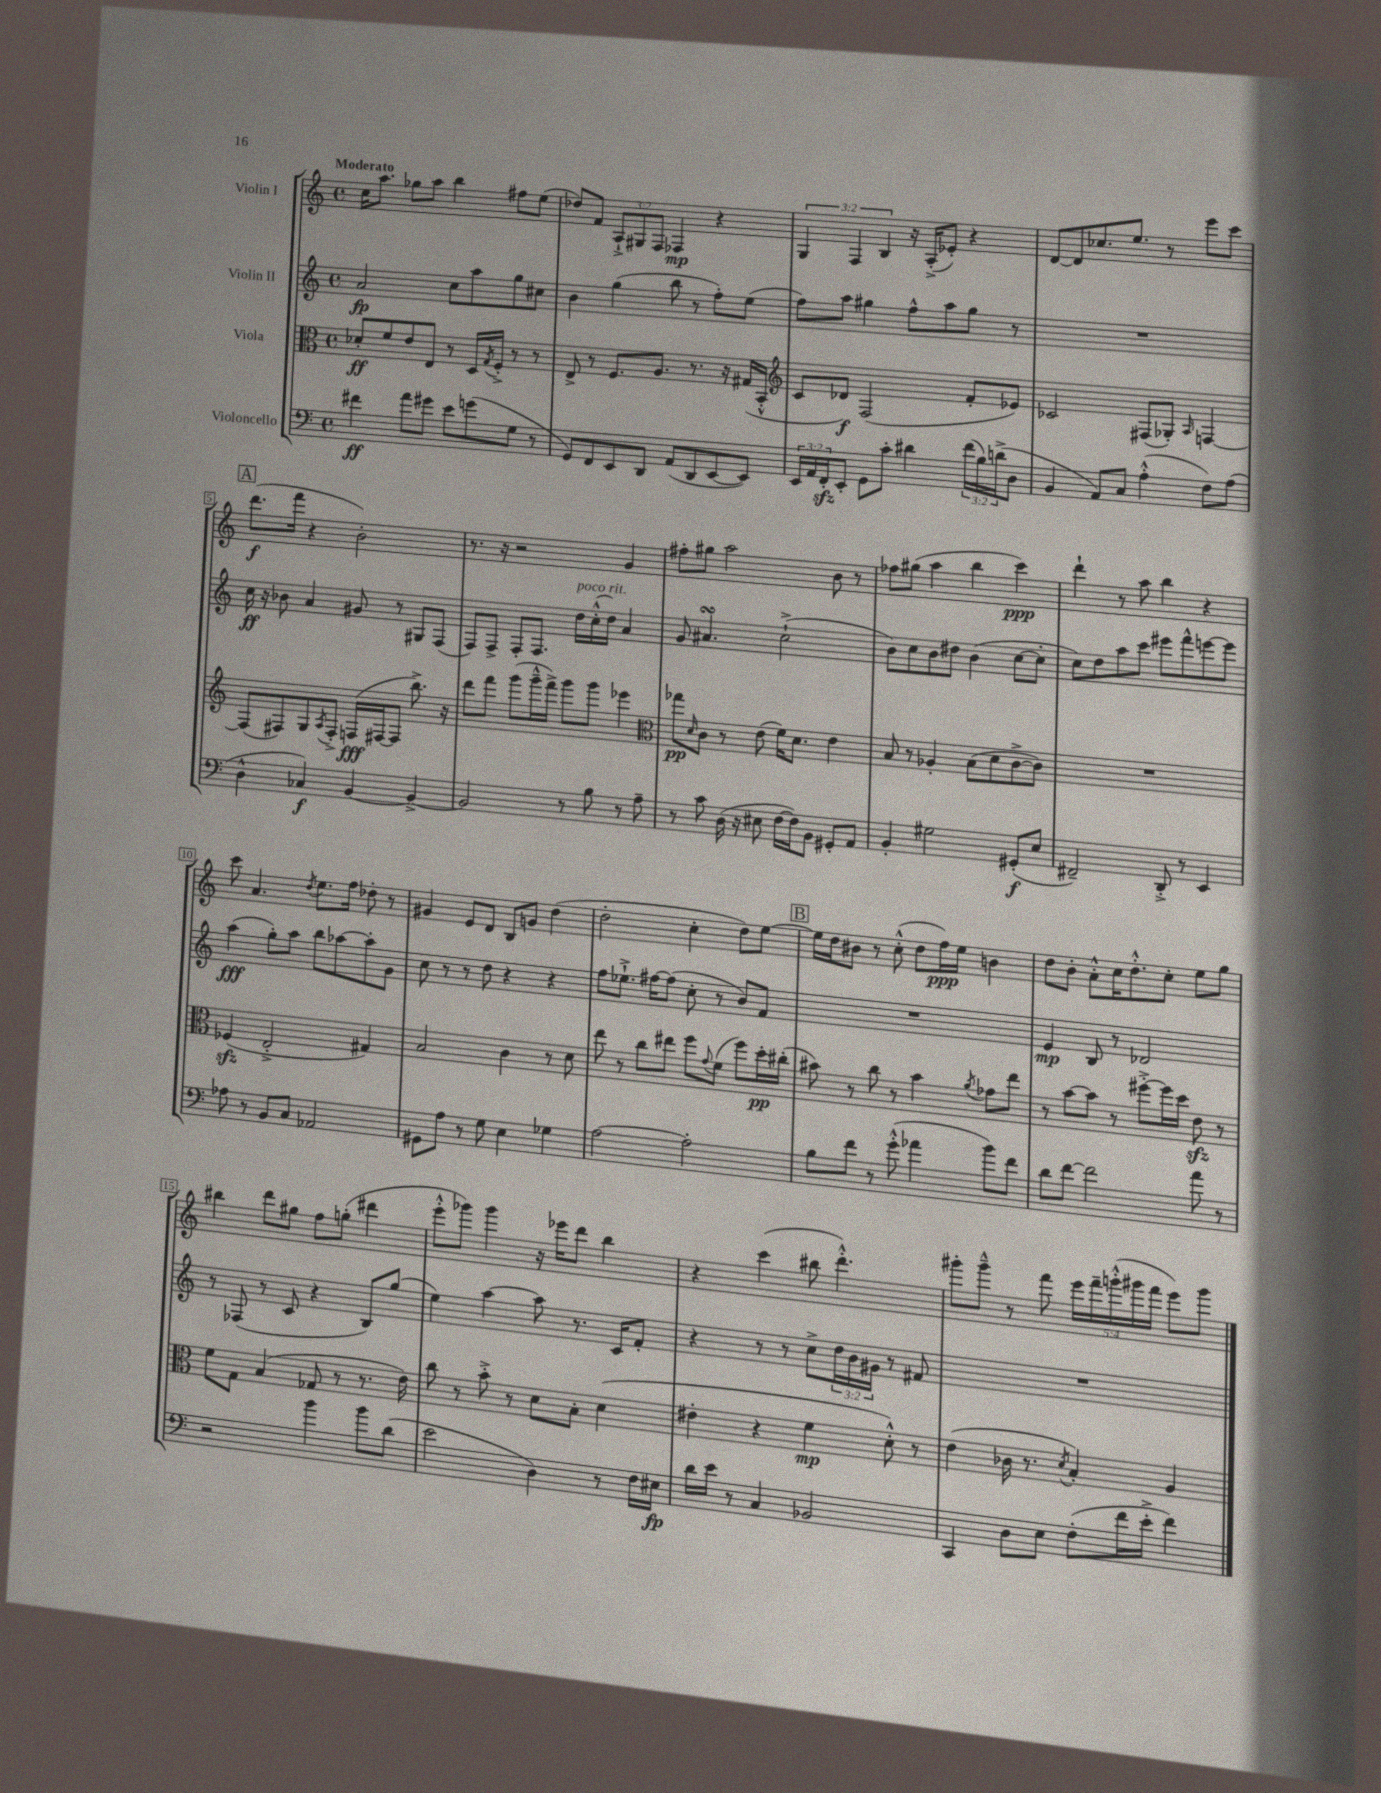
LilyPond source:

<<
\new StaffGroup <<
\new Staff = "s0" \with { instrumentName = "Violin I" } {
    \clef treble \key c \major \defaultTimeSignature \time 4/4 \override Staff.TupletNumber.text = #tuplet-number::calc-fraction-text \tempo "Moderato"
    c''16 a''8. ges''8 a''8 b''4 fis''8 e''8( |
    des''8) f'8 \tuplet 3/2 { a8-!-> gis8 f8 } fes4\mp r4 |
    \tuplet 3/2 { g4 f4 b4 } r16 a16-.->( ees'8-.) r4 |
    d'8~ d'8 ces''8. e''8. r8 e'''8 c'''8 |
    \mark \markup { \box "A" } d'''8.\f( f'''16 r4 b'2-.) |
    r8. r16 r2 g'4 |
    fis''8-. gis''8 a''2 b'8 r8 |
    fes''8 gis''8( a''4 b''4 c'''4\ppp) |
    d'''4-! r8 a''8 b''4 r4 |
    c'''8 a'4. \acciaccatura { d''8 } e''8. f''16 des''8-. r8 |
    gis'4 e'8 d'8 b8 g'8 d''4( |
    d''2-. c''4-. d''8) e''8~ |
    \mark \markup { \box "B" } e''16 d''16 bis'8 r8 c''8-.-^( d''8 f''16\ppp) e''16 b'4 |
    d''8 b'8-. a'8-.-^ c''16 d''8.-.-^ c''8-. e''8 g''8 |
    bis''4 d'''8 gis''8 f''8 g''8-.( dis'''4 |
    e'''8-.-^ ges'''8) ges'''4 r16 ees'''16 d'''8 b''4 |
    r4 c'''4( bis''8 d'''4.-.-^) |
    gis'''8-. gis'''8---^ r8 f'''8 \tuplet 5/4 { e'''16 f'''16-- g'''16-.-^( gis'''16 f'''16 } e'''8) gis'''8 \bar "|." |
}
\new Staff = "s1" \with { instrumentName = "Violin II" } {
    \clef treble \key c \major \defaultTimeSignature \time 4/4 \override Staff.TupletNumber.text = #tuplet-number::calc-fraction-text
    a'2\fp c''8 a''8 g''8 cis''8 |
    b'4 g''4( b''8 r8 f''8-.) e''8( |
    f''8) a''8 gis''4 f''8-^ a''8 gis''8 r8 |
    R1 |
    \mark \markup { \box "A" } c''16\ff r16 bes'8 a'4 gis'8 r8 gis8 f8( |
    f8) f8-> f8-. f8. d''16^\markup { \italic "poco rit." } c''16-.-^( d''16) a'4 |
    g'8 ais'4.\turn c''2-!->( |
    b'8) c''8 b'8 dis''8 b'4( c''8~ c''8-. |
    c''8) d''8 a''8 c'''8 eis'''8 f'''8-^ e'''8~ e'''8 |
    a''4\fff( g''8-.) a''8 b''8 aes''8~ aes''8-. g'8 |
    c''8 r8 r8 d''8 r4 r4 |
    f''8 ees''8.-!-> fis''16~ fis''8( c''8-. r8 b'8) f'8 |
    \mark \markup { \box "B" } R1 |
    e'4\mp b8 r8 des'2 |
    r8 fes8( r8 c'8 r4 b8) g''8( |
    e''4) a''4~ a''8 r8. c'16 f'8-. |
    r4 r8 r8 c''8-> \tuplet 3/2 { d''16 b'16 gis'16 } r8 fis'8 |
    R1 \bar "|." |
}
\new Staff = "s2" \with { instrumentName = "Viola" } {
    \clef alto \key c \major \defaultTimeSignature \time 4/4
    des'8-.\ff f'8 e'8 e8 r8 d16 \acciaccatura { g8 } f16-.-> r8 r8 |
    e8-> r8 f8. a8. r8. r16 gis16( b,16-.-^ |
    \clef treble c'8 des'8\f) f2( f'8-. ees'8) |
    ces'2 fis8( ges8-.) \grace { a16 } f4~ |
    \mark \markup { \box "A" } f8( fis8) g8 \acciaccatura { a8 } fis8-.-> f16\fff( fis16~ fis8 b''8.->) r16 |
    d'''8 f'''8 g'''8( g'''16---^ f'''16->) g'''8 g'''8 ees'''4 |
    \clef alto ges''8\pp \grace { d'16 } c'8 r8 e'8( f'16) d'8. e'4 |
    b8 r8 aes4-. b8( d'8 c'8~-> c'8) |
    R1 |
    fes4\sfz( e2-.-> gis4) |
    b2 c'4 r8 d'8 |
    e''8 r8 c''8 eis''8 f''8 \appoggiatura { g'8 } f'8( f''8) d''16-.\pp cis''16-.( |
    \mark \markup { \box "B" } bis'8) r8 c''8 r8 bis'4 \acciaccatura { a'8 } ges'8 e''8 |
    r8 b'8~ b'8 r8 fis''8~-.-> fis''16 d''16 e'8\sfz r8 |
    f'8 g8 b4( ges8 r8 r8. e'16) |
    c''8 r8 b'8-.-> r8 d'8 b8-. d'4( |
    eis'4-. r4 f'4\mp d'8-.-^) r8 |
    e'4( ces'16 r8. \acciaccatura { d'8 } b4-.) a4 \bar "|." |
}
\new Staff = "s3" \with { instrumentName = "Violoncello" } {
    \clef bass \key c \major \defaultTimeSignature \time 4/4 \override Staff.TupletNumber.text = #tuplet-number::calc-fraction-text
    fis'4\ff a'8 gis'8 e'8 g'8( g8 r8 |
    g,8) f,8 e,8 d,8 a,8( d,8 e,8~ e,8) |
    \tuplet 3/2 { e,16 a,16 f,16-.\sfz } e,8-. g,8 c'8-. dis'4 \tuplet 3/2 { f'16( b16) d'16->( } d8 |
    b,4 a,8) c8 a4-.-^( f8) a8( |
    \mark \markup { \box "A" } d4-^ ces4\f) b,4~ b,4~-> |
    b,2 r8 b8 r8 a8-- |
    r8 c'8 d16( r16 eis8 f16~ f16) b,8 gis,8-. a,8 |
    b,4-. gis2 gis,8-.\f( e8 |
    fis,2--) d,8-.-> r8 e,4 |
    aes8 r8 b,8 c8 aes,2 |
    gis,8 a8 r8 g8 e4 ges4 |
    a2~ a2-. |
    \mark \markup { \box "B" } b8 f'8 r8 g'8-.-^( aes'4 b'8) f'8 |
    d'8 f'8~ f'2 a'8 r8 |
    r2 b'4 b'8 d'8( |
    e'2 d4) r8 f16 eis16\fp |
    d'16 e'16 r8 c4 bes,2 |
    c,4 d8 e8 f8-.( f'16 e'16-.-> f'4) \bar "|." |
}
>>
>>
\layout { \context { \Score \override BarNumber.stencil = #(make-stencil-boxer 0.1 0.3 ly:text-interface::print) } }
